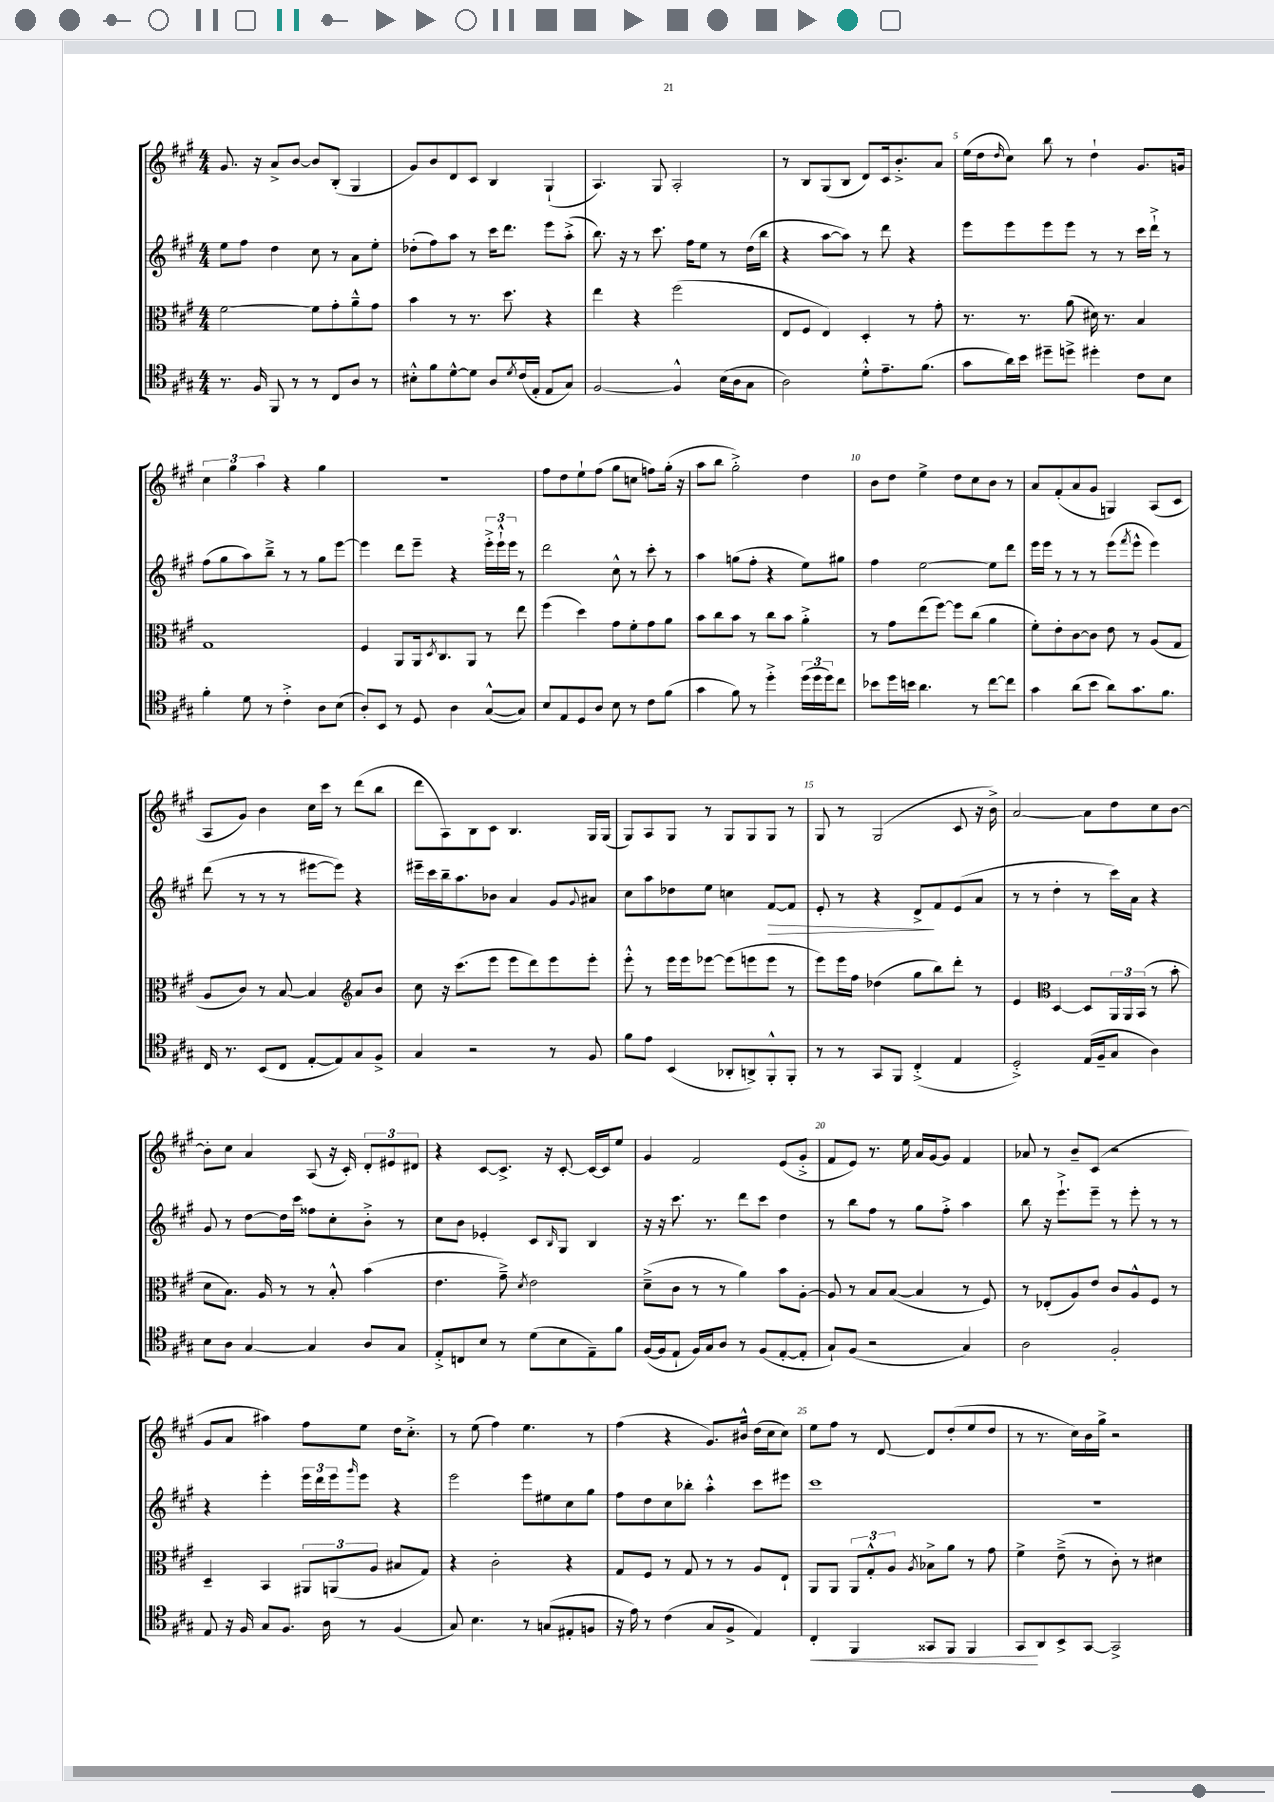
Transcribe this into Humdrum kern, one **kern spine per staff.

**kern	**kern	**kern	**kern
*staff4	*staff3	*staff2	*staff1
*clefC4	*clefC3	*clefG2	*clefG2
*k[f#c#g#]	*k[f#c#g#]	*k[f#c#g#]	*k[f#c#g#]
*M4/4	*M4/4	*M4/4	*M4/4
8.r	[2f#	8ee	8.g#
.	.	8ff#	.
16F#	.	.	16r
8FF#	.	4dd	8a^
8r	.	.	[8b
8r	8f#]	8cc#	8b]
8C#	8g#'	8r	(8B'
8A	8a~^^	8a	4G#
8r	8g#	8ee'	.
=	=	=	=
8B#'^^	4b	(8dd-'	8g#)
8f#	.	8ff#)	8b
[8d^^	8r	8aa	8d
8d]	8.r	8r	8c#
8A	.	16ccc#	4B
.	8.dd	8.ddd	.
8qd	.	.	.
(16c#	.	.	.
16E'	.	.	.
8E	4r	8eee	(4G#`
8G#)	.	(8aa'^	.
=	=	=	=
[2F#	4ee	8.bb)	4.A)
.	.	16r	.
.	4r	8r	.
.	.	8.ccc#	8G#
4F#^^]	(2ff#	.	2A'
.	.	16ff#	.
.	.	8ee	.
(16B	.	8r	.
16A	.	.	.
8G#	.	(16dd	.
.	.	16bb	.
=	=	=	=
2A)	8E	4r	8r
.	8F#	.	8B
.	4E)	[8aa	(8G#
.	.	8aa])	8B
8d'^^	4D'	8r	8d)
8.e~	.	8ddd	16c#
.	.	.	8.b'^
.	8r	4r	.
(8.f#	.	.	.
.	8g#'	.	8a
=	=	=	=
8g#	8.r	8eee	(16ee
.	.	.	16dd
.	.	.	16qqdd
16a)	.	8eee	8cc#)
16b	8.r	.	.
8dd#~	.	8eee	8bb
8dd^	(8a	8eee	8r
4dd#'	16d#)	8r	4dd`
.	8.r	.	.
.	.	8r	.
8c#	4B	16ccc#	8.g#
.	.	16ddd`^	.
8B	.	8r	.
.	.	.	16g
=	=	=	=
4f#'	1G#	(8ff#	6cc#
.	.	8gg#	.
.	.	.	6gg#
8d	.	8aa)	.
.	.	.	6aa
8r	.	8bb~^	.
4c#'^	.	8r	4r
.	.	8r	.
8A	.	8gg#	4gg#
(8B	.	[8eee	.
=	=	=	=
8A')	4F#	4eee]	1r
8BB	.	.	.
8r	8AA	8ddd	.
8D	16AA	8eee~	.
.	8qD	.	.
.	8.C#	.	.
4A	.	4r	.
.	8AA	.	.
([8G#^^	8r	24eee'^	.
.	.	24eee`^^	.
.	.	24eee	.
8G#])	8ee	8r	.
=	=	=	=
8B	(4ff#	2ddd	8ff#
8E	.	.	8dd
8D	4dd)	.	8ee`
8A	.	.	(8ff#
8B	8g#	8cc#^^	8gg#
8r	8f#'	8r	8cc
8c#	8g#	8ccc#'	8ff)
(8f#	8a	8r	(16gg#'
.	.	.	16r
=	=	=	=
4g#	8b	4aa	8aa
.	8cc#	.	8bb
8f#)	8b	(8gg	2gg#'^)
8r	8r	8ff#'	.
4dd'^	8cc#	4r	.
.	8b	.	.
(24dd	4a'^	8ee)	4dd
24dd	.	.	.
24dd)	.	.	.
8cc#	.	8gg#	.
=	=	=	=
8b-	8r	4ff#	8b
16dd	8g#	.	8dd
16b	.	.	.
4.a	(8ee	[2ee	4ee^
.	[8ff#)	.	.
.	8ff#]	.	8dd
8r	(8cc#	.	8cc#
[8cc#	4a	8ee]	8b
8cc#]	.	8ddd	8r
=	=	=	=
4g#	8f#')	16eee	8a
.	.	16eee	.
.	8e'	8r	(8f#'
(8a	[8c#	8r	8a
8b	8c#]	8r	8g#
8a)	8e	(8eee	4G)
.	.	8qfff#	.
8.g#	8r	8eee^^	.
.	(8A	4eee)	(8A
8.f#	.	.	.
.	8G#	.	8c#
=	=	=	=
16C#	8A	(8ddd	8A
8.r	.	.	.
.	8c#)	8r	8g#)
(8BB	8r	8r	4b
8C#	[8B	8r	.
[8E'	4B]	[8eee#	16cc#
.	.	.	16ccc#
8E])	.	8eee#])	8r
*	*clefG2	*	*
8G#	8a	4r	(8ddd
8F#^	8b	.	8bb
=	=	=	=
4G#	8cc#	16eee#~	8ddd
.	.	16ccc#	.
.	16r	16bb~	8A)
.	(8.ccc#	8.aa	.
2r	.	.	8B
.	8eee	8b-	8c#
.	8eee	4a	4.B
.	8ddd)	.	.
8r	8eee	8g#	.
.	.	8qqg#	.
8F#	8eee'	8a#	16G#
.	.	.	(16G#
=	=	=	=
8f#	8eee'^^	8cc#	8G#)
8e	8r	8aa	8A
(4BB	16eee	8dd-	8G#
.	16eee	.	.
.	[8eee-	8ee	8r
8AA-'	(8eee-]	4cc	8G#
8AA^)	8eee	.	8G#
8FF#'^^	8eee	[8f#	8G#
8FF#'	8r	8f#]	8r
=	=	=	=
8r	8eee)	8e'	8G#
8r	16eee	8r	8r
.	16ff#	.	.
8GG#	(4dd-	4r	(2G#
8FF#	.	.	.
(4C#'^	8gg#	8d^	.
.	8bb)	8f#	.
4E	8ddd'	(8e	8c#
.	8r	8a	16r
.	.	.	16b^)
=	=	=	=
2D'^)	4e	8r	[2a
.	.	8r	.
*	*clefC3	*	*
.	[4D	4dd'	.
(16E	8D]	8r	8a]
16F#~	.	.	.
8G#	24AA	16ccc#)	8dd
.	24AA	.	.
.	.	16a	.
.	(24BB	.	.
4A)	8r	4r	8cc#
.	8b'	.	[8b
=	=	=	=
8B	8d	8g#	8b']
8A	8.B)	8r	8cc#
[4G#	.	[8dd	4a
.	16A	.	.
.	8r	16dd]	.
.	.	16ccc#	.
4G#]	8r	8ff##	(8A
.	8B'^^	8cc#'	16r
.	.	.	16c#')
8A	(4b	8b'^	12d'
.	.	.	12e#
8G#	.	8r	.
.	.	.	12d#
=	=	=	=
8E'^	4.e	8cc#	4r
8C	.	8b	.
8B	.	4e-'	[8c#
8r	8g#~^)	.	8.c#^]
.	8qd	.	.
(8d	2e	8c#	.
.	.	.	16r
.	.	16qqB	.
8B	.	8G#	[8c#'
8E~)	.	4B	16c#_
.	.	.	16c#]
8f#	.	.	8ee
=	=	=	=
([16F#	(8d~^	16r	4g#
16F#]	.	16r	.
8E`	8c#	8.ccc#	.
16F#)	8r	.	2f#
16G#	.	8.r	.
8A	8r	.	.
8r	4a)	8ddd	.
(8F#	.	8ccc#	.
[8E'	8b	4dd	(8e
8E']	[8A'	.	8g#'^
=	=	=	=
8G#`)	8A]	8r	8f#
(8F#	8r	8bb	8e)
2r	8B	8ff#	8.r
.	([8B	8r	.
.	.	.	16ee
.	4B]	8gg#	16a
.	.	.	[16g#
.	.	8ff#'^	8g#]
4G#)	8r	4aa	4f#
.	8F#)	.	.
=	=	=	=
2A	8r	8bb	8a-
.	(8E-'	16r	8r
.	.	8.eee`^	.
.	8A)	.	8b~
.	8e	8eee~	(8c#
2F#'	8c#	8r	2r
.	8A^^	8eee'	.
.	8F#	8r	.
.	8r	8r	.
=	=	=	=
8E	4D~	4r	8g#
16r	.	.	8a
16F#	.	.	.
8G#	4BB	4eee'	4aa#)
8.F#	.	.	.
.	12AA#	24eee	8ff#
.	.	24ddd	.
16A	.	.	.
.	(12AA	24eee	.
.	.	16qqggg#	.
8r	.	8eee	8ee
.	12A	.	.
(4F#	8B#	4r	16dd
.	.	.	8.cc#'^
.	8G#)	.	.
=	=	=	=
8G#)	4r	2eee	8r
4.B	.	.	(8ee
.	2c#'	.	4ff#)
8r	.	8eee	4.ee
(8G	.	8ee#	.
8E#'	4r	8cc#	.
8F	.	8gg#	8r
=	=	=	=
16r	8G#	8ff#	(4ff#
16e)	.	.	.
8r	8F#	8dd	.
(4c#	8r	8cc#	4r
.	8G#	8bb-'	.
8G#	8r	4aa'^^	8.g#)
8F#^	8r	.	.
.	.	.	16b#^^
4E)	8A	8ccc#	(16dd
.	.	.	16cc#
.	8E`	8eee#	8cc#)
=	=	=	=
4C#'	8AA	1ccc#	8ee
.	8AA	.	8ff#
4FF#	12AA	.	8r
.	12G#'^^	.	.
.	.	.	[8d
.	12A	.	.
.	8qA	.	.
8GG##	8B-^	.	8d]
8FF#	8a	.	(8dd'
4FF#	8r	.	8ee
.	8g#	.	8dd
=	=	=	=
8GG#	4f#^	1r	8r
8AA	.	.	8.r
8BB^	(8e~^	.	.
.	.	.	16cc#)
[8GG#	8r	.	16b
.	.	.	16gg#^
2GG#^]	8c#')	.	2r
.	8r	.	.
.	4d#	.	.
==	==	==	==
*-	*-	*-	*-
